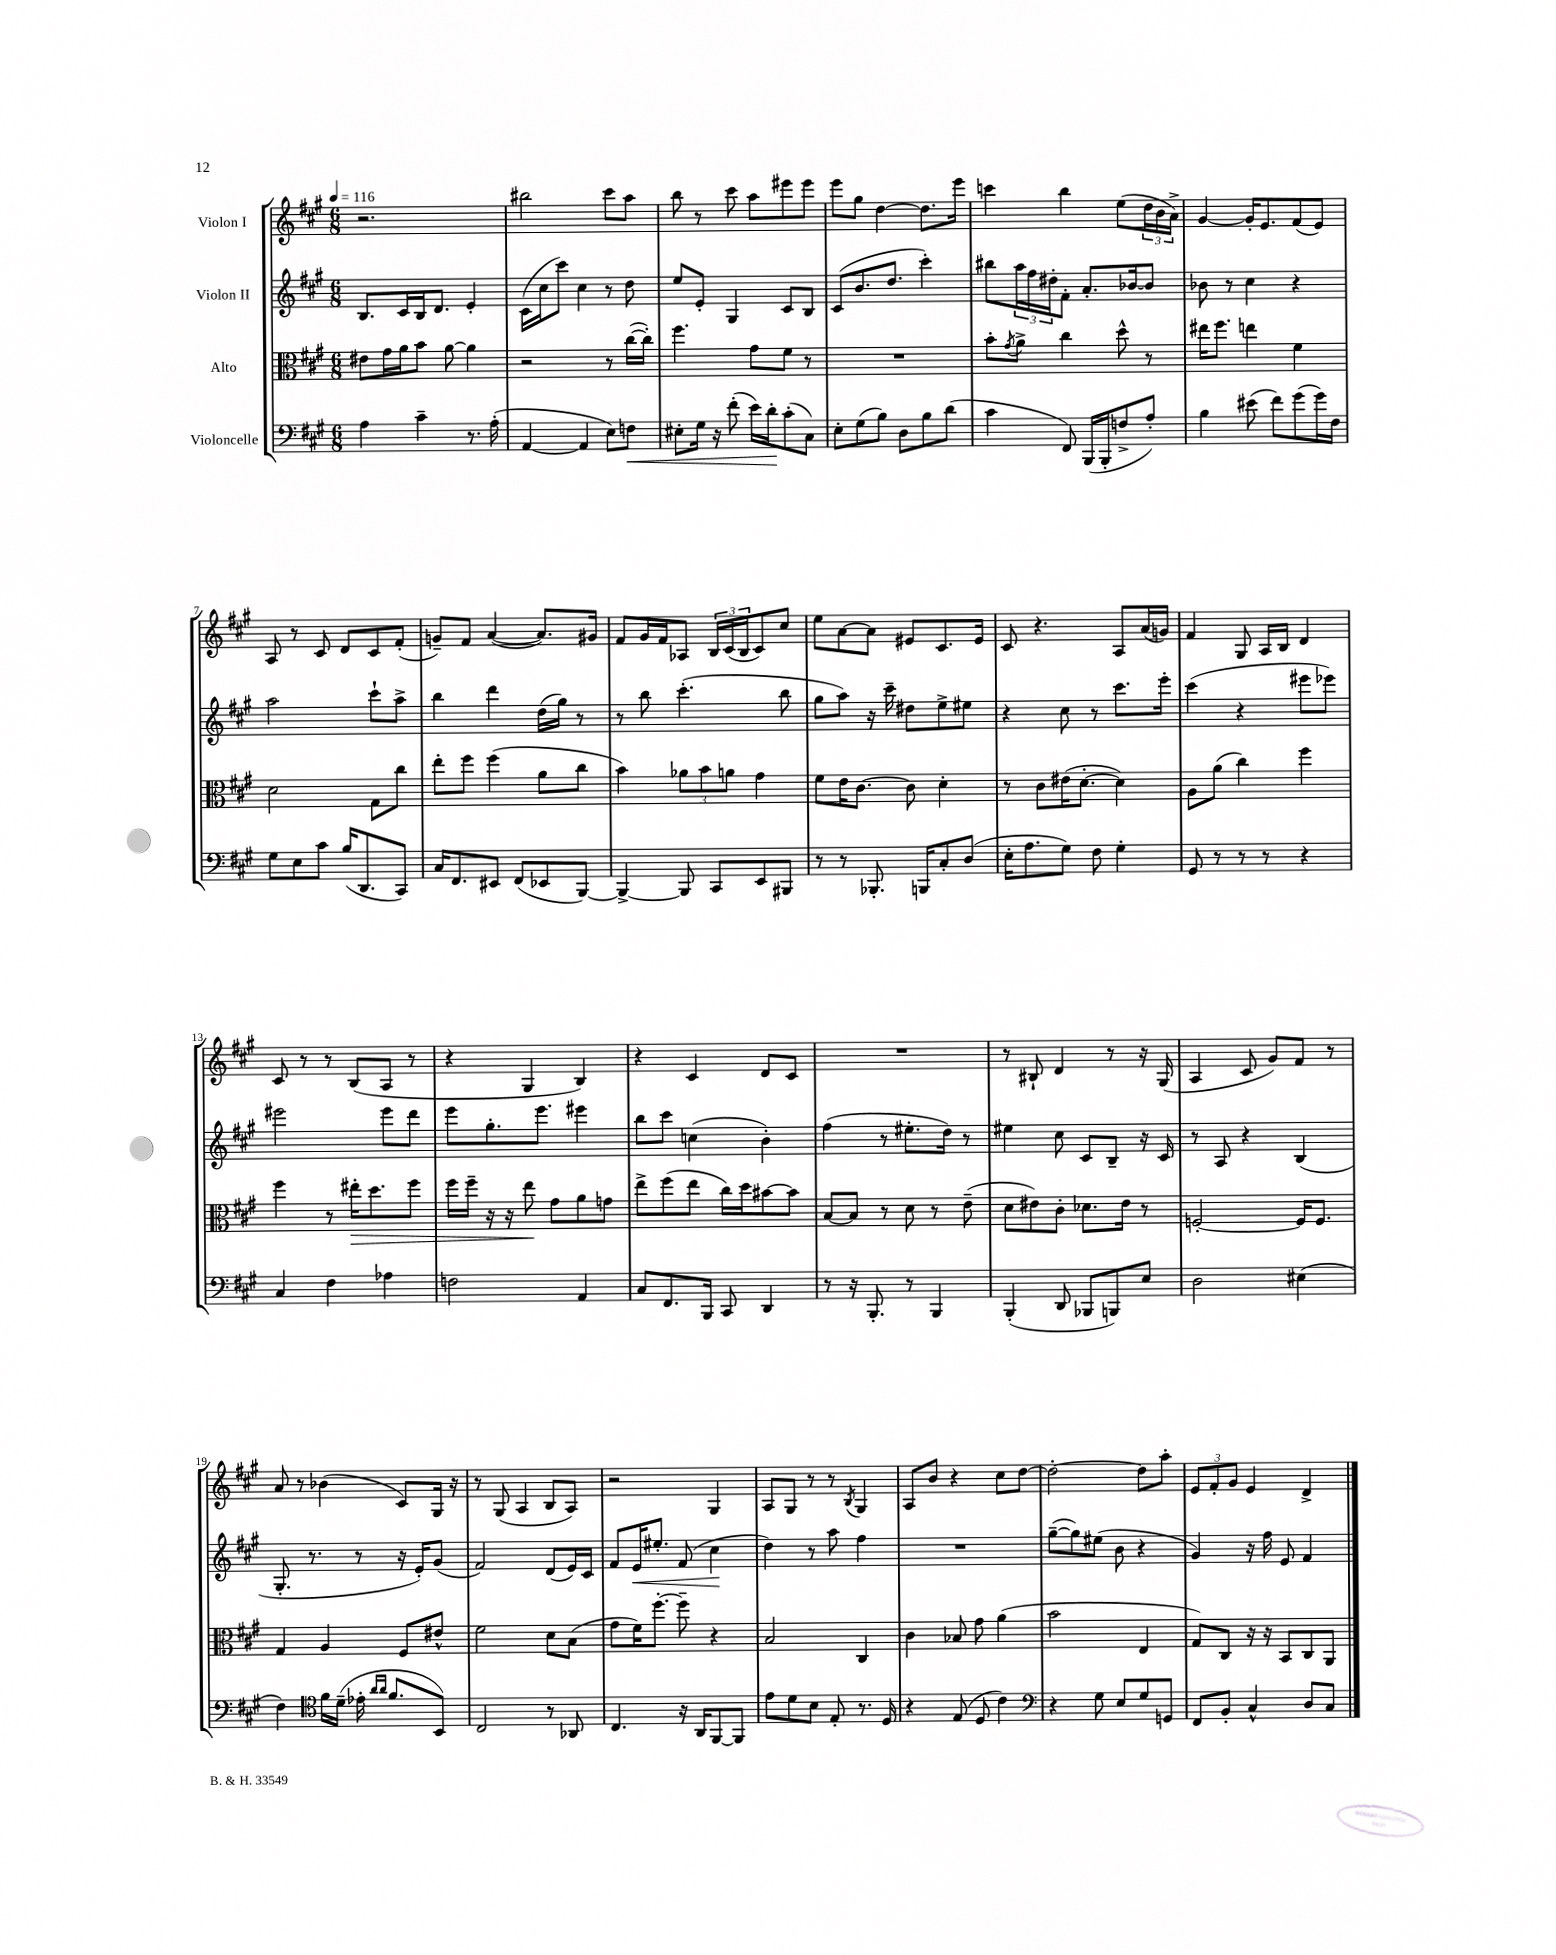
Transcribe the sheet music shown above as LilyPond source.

<<
\new StaffGroup <<
\new Staff = "s0" \with { instrumentName = "Violon I" } {
    \clef treble \key a \major \numericTimeSignature \time 6/8 \tempo 4 = 116
    r2. |
    bis''2 cis'''8 a''8 |
    b''8 r8 cis'''8 a''8 eis'''8 eis'''8 |
    e'''8 gis''8 d''4~ d''8. e'''16 |
    c'''4 b''4 e''8( \tuplet 3/2 { d''16 b'16 a'16->) } |
    gis'4~ gis'16-. e'8. fis'8( e'8) |
    a8 r8 cis'8 d'8 cis'8 fis'8-.( |
    g'8--) fis'8 a'4~( a'8.) gis'16 |
    fis'8 gis'16 fis'16 aes8 \tuplet 3/2 { b16 cis'16( b16 } cis'8) cis''8 |
    e''8 a'8~ a'8 eis'8 cis'8. eis'16 |
    cis'8 r4. a8 a'16( g'16) |
    fis'4 gis8 a16 b16 d'4 |
    cis'8 r8 r8 b8( a8 r8 |
    r4 gis4 b4) |
    r4 cis'4 d'8 cis'8 |
    R2. |
    r8 bis8-! d'4 r8 r16 gis16( |
    a4 cis'8 gis'8) fis'8 r8 |
    a'8 r8 bes'4( cis'8) gis16 r16 |
    r8 gis8( a4 b8 a8) |
    r2 gis4 |
    a8 gis8 r8 r8 \acciaccatura { b8 } gis4 |
    a8 b'8 r4 cis''8 d''8~ |
    d''2~-. d''8 a''8-. |
    \tuplet 3/2 { e'8 fis'8-. gis'8 } e'4 d'4-> \bar "|." |
}
\new Staff = "s1" \with { instrumentName = "Violon II" } {
    \clef treble \key a \major \numericTimeSignature \time 6/8
    b8. cis'16 b16 d'8. e'4-. |
    cis'16( cis''16 cis'''8) cis''4 r8 d''8 |
    e''8 e'8-. gis4 cis'8 b8 |
    cis'8( b'8. d''8. cis'''4-.) |
    bis''8 \tuplet 3/2 { a''16 fis''16 dis''16-. } fis'8-. a'8.-. bes'16~ bes'8 |
    bes'8 r8 cis''4 r4 |
    a''2 cis'''8-! a''8-> |
    b''4 d'''4 d''16( gis''16) r8 |
    r8 b''8 cis'''4.-.( b''8 |
    gis''8 a''8) r16 cis'''16-- dis''8 e''8-> eis''8 |
    r4 cis''8 r8 cis'''8. e'''16-. |
    cis'''4( r4 eis'''8 ees'''8) |
    eis'''2 eis'''8 d'''8 |
    e'''8 gis''8.-. e'''8. eis'''4 |
    b''8 cis'''8 c''4( b'4-.) |
    fis''4( r8 eis''8.-. d''16) r8 |
    eis''4 cis''8 cis'8 b8-- r16 cis'16 |
    r8 a8 r4 b4( |
    gis8.-. r8. r8 r16 e'16-.) gis'8( |
    fis'2) d'8( e'16) cis'16 |
    fis'8 e'16\< eis''8.-. fis'8( cis''4\! |
    d''4) r8 a''8 fis''4 |
    R2. |
    gis''8~--( gis''8) eis''8( b'8 r4 |
    gis'4) r16 fis''16 e'8 fis'4 \bar "|." |
}
\new Staff = "s2" \with { instrumentName = "Alto" } {
    \clef alto \key a \major \numericTimeSignature \time 6/8
    eis'8 gis'16 a'16 b'8 a'8~ a'4 |
    r2 r8 cis''16~( cis''16-.) |
    fis''4. gis'8 fis'8 r8 |
    R2. |
    b'8-. \acciaccatura { gis'8 } a'8-> cis''4 d''8-^ r8 |
    eis''16 fis''8. e''4 fis'4 |
    d'2 gis8 cis''8 |
    e''8-. fis''8 fis''4( a'8 cis''8 |
    b'4) \tuplet 3/2 { aes'8 b'8 a'8 } gis'4 |
    fis'8 e'16 cis'8.~ cis'8 d'4-. |
    r8 cis'8 eis'16( d'8.~-. d'4) |
    a8 a'8( cis''4) fis''4 |
    fis''4 r8 eis''16-.\> d''8. fis''8 |
    fis''16 fis''16-- r16 r16 e''8\! gis'8 a'8 g'8 |
    e''8-> fis''8( e''8 cis''16) d''16 bis'8~ bis'8 |
    b8~ b8 r8 d'8 r8 e'8--( |
    d'8 eis'8) cis'8-. des'8. eis'16 r8 |
    f2~-. f16 f8. |
    gis4 a4 fis8 eis'8-^ |
    fis'2 d'8 b8( |
    gis'8 fis'16) fis''8.~-. fis''8-- r4 |
    b2 cis4 |
    cis'4 bes8 gis'8 a'4( |
    b'2 e4 |
    gis8) cis8 r16 r16 b,8 cis8 a,8 \bar "|." |
}
\new Staff = "s3" \with { instrumentName = "Violoncelle" } {
    \clef bass \key a \major \numericTimeSignature \time 6/8
    a4 cis'4-- r8. a16-.( |
    a,4~ a,4 e8) f8\< |
    eis8-. gis16 r16 fis'8-.( e'16) d'16-.\! cis'8-.( cis8) |
    e8-. gis8( b8) d8 b8 d'8( |
    cis'4 fis,8) b,,16( b,,16-. f8-> a8-.) |
    b4 eis'8( fis'8) gis'8( gis'16) fis16 |
    gis8 e8 cis'8 b16( d,8. cis,8) |
    cis16 fis,8. eis,8 fis,8( ees,8 b,,8~) |
    b,,4~-> b,,8 cis,8 e,8 bis,,8 |
    r8 r8 bes,,8.-. b,,16 cis8-. d8( |
    e16-. a8. gis8) fis8 gis4-. |
    gis,8 r8 r8 r8 r4 |
    cis4 fis4 aes4 |
    f2 a,4 |
    cis8 fis,8. b,,16 cis,8 d,4 |
    r8 r16 b,,8.-. r8 b,,4 |
    b,,4-.( d,8 bes,,8 b,,8) e8 |
    d2 eis4( |
    fis4) \clef tenor fis'16 d'16--( ees'16-. \grace { a'16 a'16 } fis'8. b,8) |
    cis2 r8 aes,8 |
    cis4. r16 a,16 fis,8~ fis,8 |
    e'8 d'8 b8 e8-. r8. d16 |
    r4 e8( d8 cis'4) |
    \clef bass r4 gis8 e8 gis8 g,8 |
    fis,8 b,8-. cis4-^ d8 cis8 \bar "|." |
}
>>
>>
